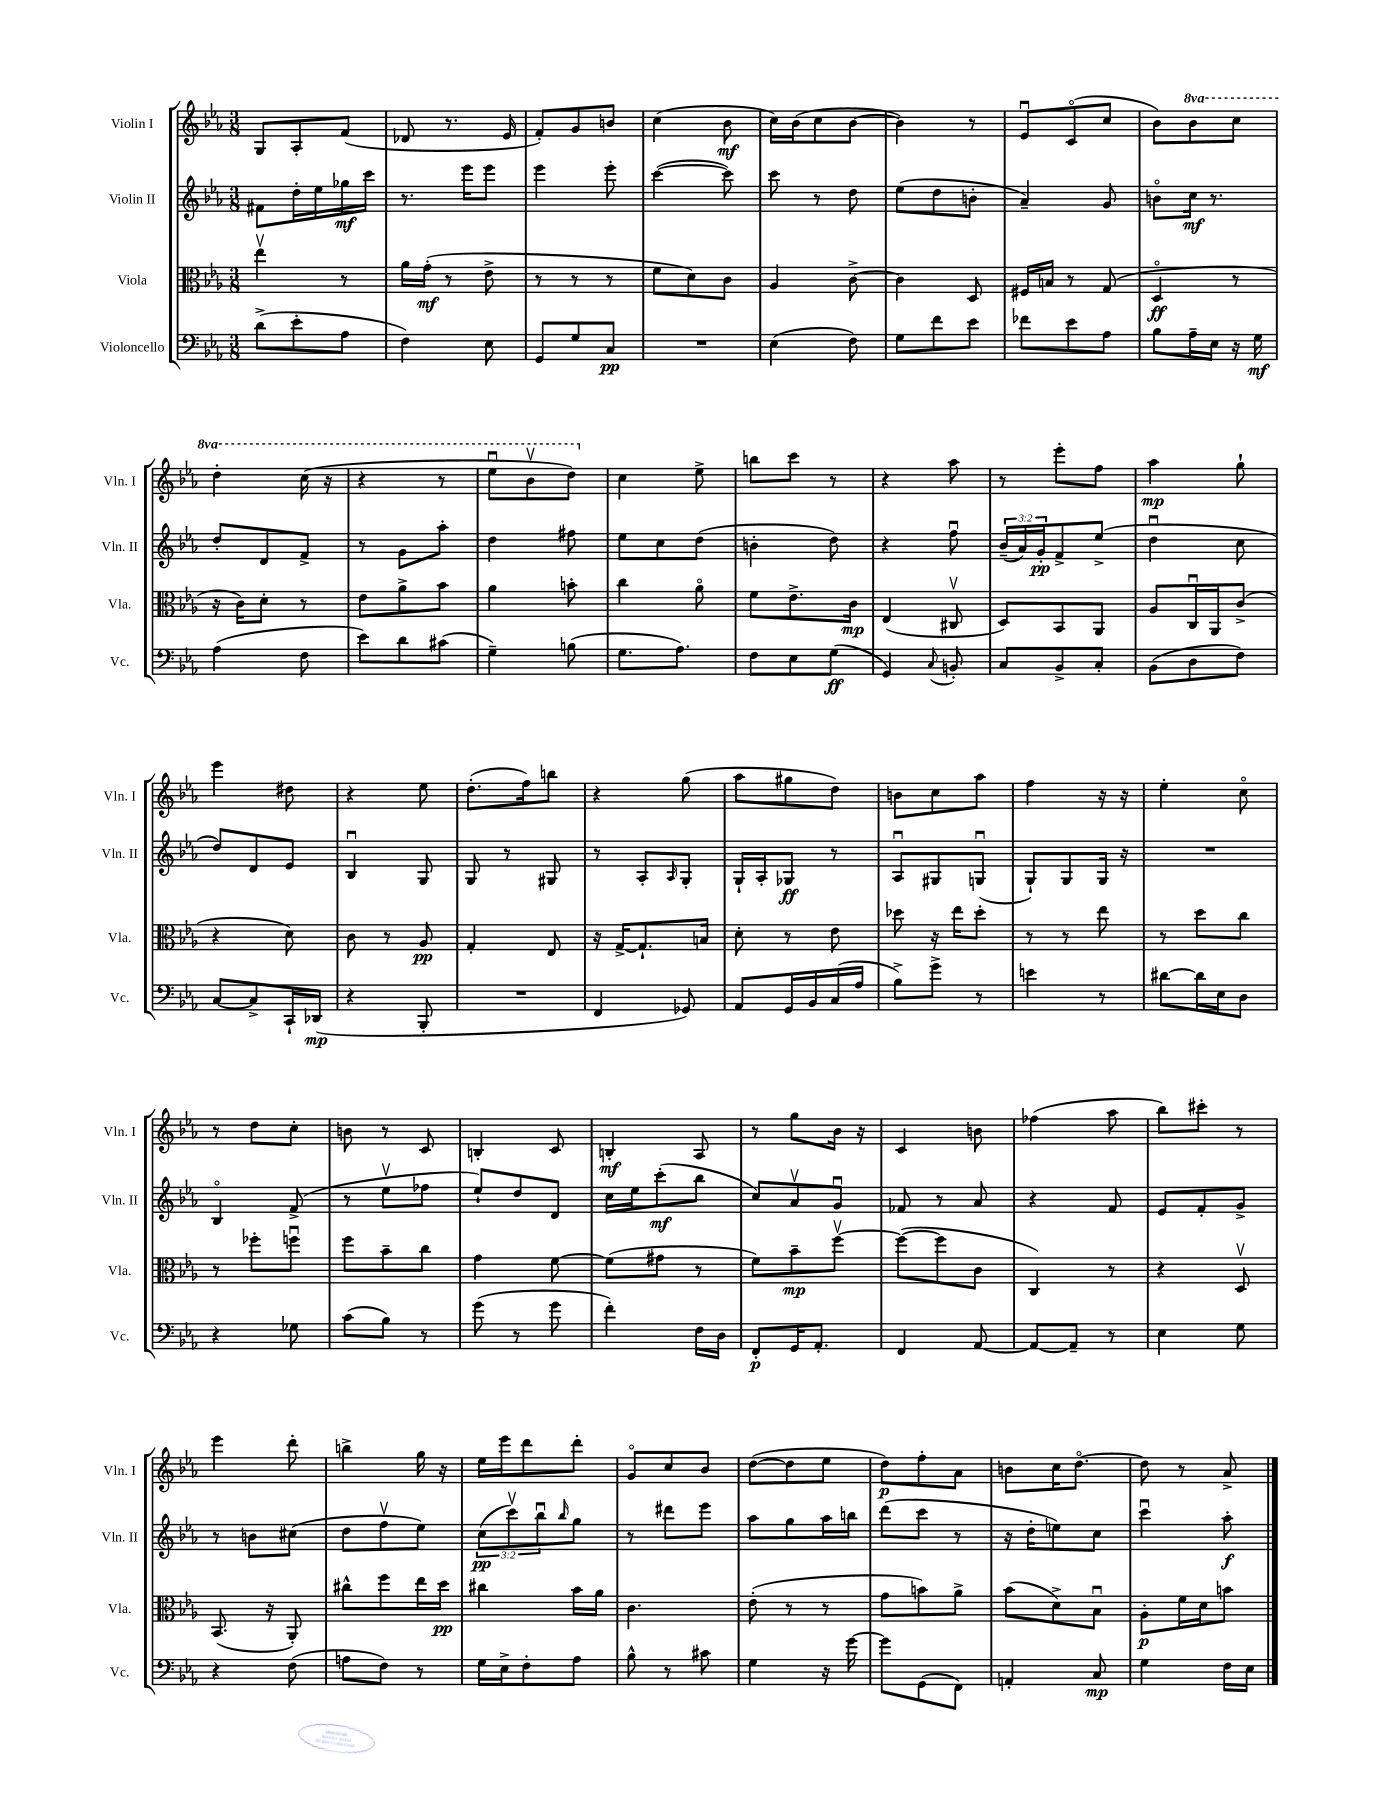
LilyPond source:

<<
\new StaffGroup <<
\new Staff = "s0" \with { instrumentName = "Violin I" shortInstrumentName = "Vln. I" } {
    \clef treble \key ees \major \numericTimeSignature \time 3/8 \set Staff.ottavationMarkups = #ottavation-simple-ordinals
    g8 aes8-. f'8( |
    des'8 r8. ees'16 |
    f'8-.) g'8 b'8 |
    c''4( bes'8\mf |
    c''16) bes'16( c''8 bes'8~ |
    bes'4) r8 |
    ees'8\downbow c'8\flageolet( c''8 |
    bes'8) \ottava #1 bes''8 c'''8 |
    d'''4-. c'''16( r16 |
    r4 r8 |
    ees'''8\downbow bes''8\upbow d'''8) \ottava #0 |
    c''4 ees''8-> |
    b''8 c'''8 r8 |
    r4 aes''8 |
    r8 ees'''8-. f''8 |
    aes''4\mp g''8-! |
    ees'''4 dis''8 |
    r4 ees''8 |
    d''8.-.( f''16) b''8 |
    r4 g''8( |
    aes''8 gis''8 d''8) |
    b'8 c''8 aes''8 |
    f''4 r16 r16 |
    ees''4-. c''8\flageolet |
    r8 d''8 c''8-. |
    b'8 r8 c'8 |
    b4-. c'8 |
    b4-.\mf aes8 |
    r8 g''8 bes'16 r16 |
    c'4 b'8 |
    fes''4( aes''8 |
    bes''8) cis'''8-. r8 |
    ees'''4 d'''8-. |
    b''4-> g''16 r16 |
    ees''16 ees'''16 d'''8 d'''8-. |
    g'8\flageolet c''8 bes'8 |
    d''8~( d''8 ees''8 |
    d''8\p) f''8-. aes'8 |
    b'8 c''16 d''8.~\flageolet |
    d''8 r8 aes'8-> \bar "|." |
}
\new Staff = "s1" \with { instrumentName = "Violin II" shortInstrumentName = "Vln. II" } {
    \clef treble \key ees \major \numericTimeSignature \time 3/8 \override Staff.TupletNumber.text = #tuplet-number::calc-fraction-text
    fis'8 d''16-. ees''16 ges''16\mf c'''16 |
    r8. ees'''16 ees'''8 |
    ees'''4 ees'''8-. |
    c'''4~( c'''8) |
    c'''8 r8 d''8 |
    ees''8( d''8 b'8-. |
    aes'4--) g'8 |
    b'8\flageolet c''16\mf r8. |
    d''8-. d'8 f'8-> |
    r8 g'8 aes''8-. |
    d''4 fis''8 |
    ees''8 c''8 d''8( |
    b'4-. d''8) |
    r4 f''8\downbow |
    \tuplet 3/2 { bes'16--( aes'16) g'16-.\pp } f'8-> ees''8->( |
    d''4\downbow c''8 |
    d''8) d'8 ees'8 |
    bes4\downbow g8 |
    g8 r8 gis8 |
    r8 aes8-. \grace { aes16 } g8-. |
    g16-! aes16-. ges8\ff r8 |
    aes8\downbow gis8 g8\downbow( |
    g8-!) g8 g16 r16 |
    R4. |
    bes4\flageolet f'8->( |
    r8 ees''8\upbow fes''8 |
    ees''8-!) d''8 d'8 |
    c''16 ees''16 c'''8-.\mf( bes''8 |
    c''8) aes'8\upbow g'8\downbow |
    fes'8 r8 aes'8 |
    r4 f'8 |
    ees'8 f'8-. g'8-> |
    r8 b'8 cis''8( |
    d''8 f''8\upbow ees''8) |
    \tuplet 3/2 { c''8\pp( c'''8\upbow) bes''8\downbow } \grace { bes''16 } g''8 |
    r8 dis'''8 ees'''8 |
    aes''8 g''8 aes''16 b''16 |
    d'''8( c'''8 r8 |
    r16 d''16-. e''8) c''8 |
    c'''4\downbow aes''8-.\f \bar "|." |
}
\new Staff = "s2" \with { instrumentName = "Viola" shortInstrumentName = "Vla." } {
    \clef alto \key ees \major \numericTimeSignature \time 3/8
    ees''4\upbow r8 |
    aes'16 g'16-.\mf( r8 ees'8-> |
    r8 r8 r8 |
    f'8 d'8) c'8 |
    aes4 c'8~-> |
    c'4 d8 |
    fis16 b16 r8 g8( |
    d4\flageolet\ff r8 |
    r16 c'16) d'8-. r8 |
    ees'8 aes'8-> bes'8 |
    aes'4 b'8-. |
    c''4 aes'8\flageolet |
    f'8 ees'8.-> c'16\mp |
    ees4( cis8\upbow |
    d8) bes,8 aes,8 |
    aes8 c16\downbow aes,16 c'8->( |
    r4 d'8) |
    c'8 r8 aes8\pp |
    g4-. ees8 |
    r16 g16~-> g8.-! b16 |
    d'8-. r8 ees'8 |
    des''8 r16 ees''16 des''8-. |
    r8 r8 ees''8 |
    r8 d''8 c''8 |
    r8 fes''8-. f''8\downbow |
    f''8 bes'8-- c''8 |
    g'4 f'8~ |
    f'8( gis'8 r8 |
    f'8) bes'8--\mp f''8~\upbow |
    f''8~( f''8 c'8 |
    c4) r8 |
    r4 d8\upbow |
    bes,8.( r16 aes,8-.) |
    cis''8-^ f''8 ees''16 d''16\pp |
    cis''4 bes'16 aes'16 |
    c'4. |
    ees'8-.( r8 r8 |
    g'8 b'8) aes'8-> |
    bes'8( d'8->) bes8\downbow |
    aes8-.\p f'16 d'16 b'8 \bar "|." |
}
\new Staff = "s3" \with { instrumentName = "Violoncello" shortInstrumentName = "Vc." } {
    \clef bass \key ees \major \numericTimeSignature \time 3/8
    d'8->( ees'8-. aes8 |
    f4) ees8 |
    g,8 g8 c8\pp |
    R4. |
    ees4( f8) |
    g8 f'8 ees'8 |
    fes'8 ees'8 aes8 |
    bes8 aes16-- ees16 r16 g16\mf |
    aes4( f8 |
    ees'8) d'8 cis'8( |
    g4--) b8( |
    g8. aes8.) |
    f8 ees8 g8\ff( |
    g,4) \appoggiatura { c8 } b,8-. |
    c8 bes,8-> c8-. |
    bes,8( d8 f8) |
    c8~ c8-> c,16-! des,16\mp( |
    r4 bes,,8-. |
    R4. |
    f,4 ges,8) |
    aes,8 g,16 bes,16 c16( aes16 |
    bes8->) g'8-> r8 |
    e'4 r8 |
    dis'8~ dis'16 ees16 d8 |
    r4 ges8 |
    c'8( bes8) r8 |
    g'8( r8 g'8 |
    f'4-.) f16 d16 |
    f,8-.\p g,16 aes,8.-. |
    f,4 aes,8~ |
    aes,8~ aes,8-- r8 |
    ees4 g8 |
    r4 f8( |
    a8 f8) r8 |
    g16 ees16-> f8-. aes8 |
    bes8-^ r8 cis'8 |
    g4 r16 g'16~ |
    g'8 g,8( f,8) |
    a,4-. c8\mp |
    g4 f16 ees16 \bar "|." |
}
>>
>>
\layout { \context { \Score \remove "Bar_number_engraver" } }
